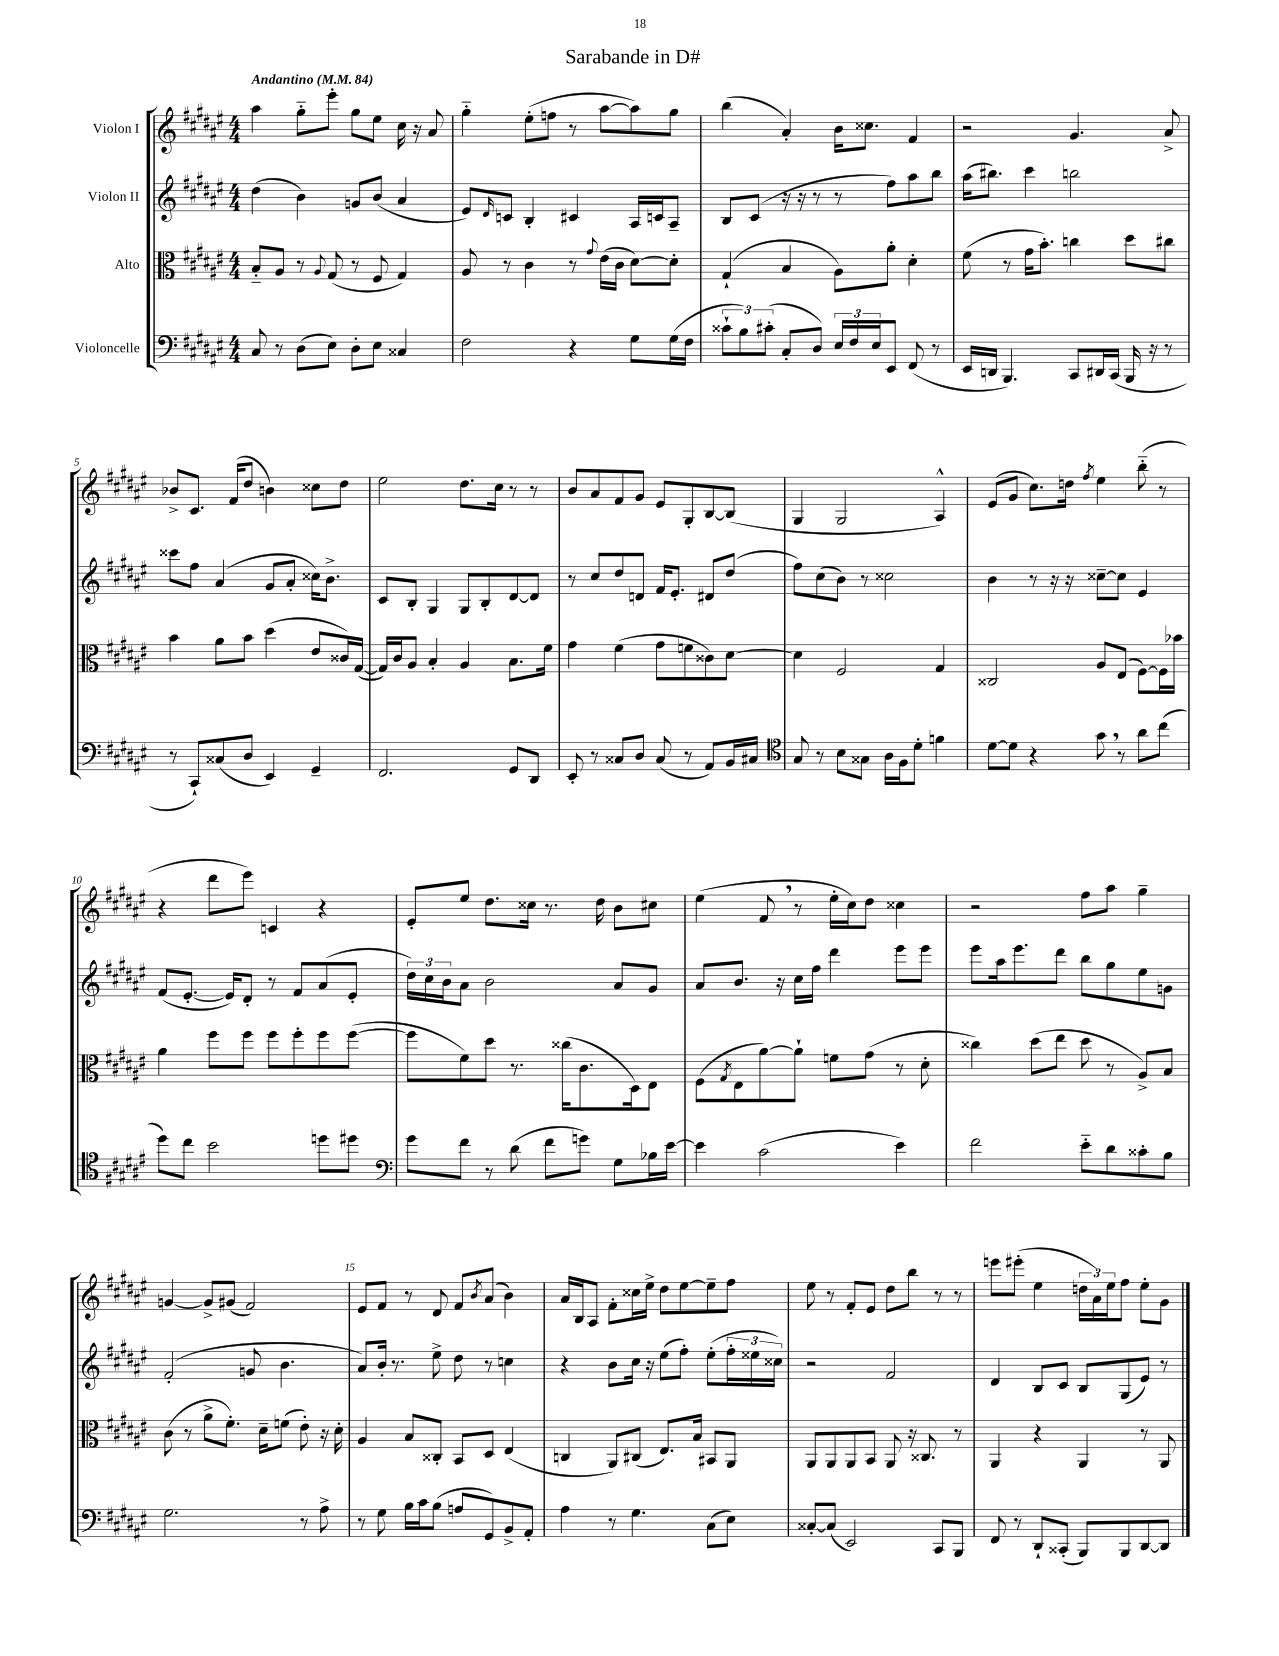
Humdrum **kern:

**kern	**kern	**kern	**kern
*staff4	*staff3	*staff2	*staff1
*clefF4	*clefC3	*clefG2	*clefG2
*k[f#c#g#d#a#e#]	*k[f#c#g#d#a#e#]	*k[f#c#g#d#a#e#]	*k[f#c#g#d#a#e#]
*M4/4	*M4/4	*M4/4	*M4/4
*MM84	*MM84	*MM84	*MM84
8C#/	8B'~/L	(4dd#\	4aa#\
8r	8A#/J	.	.
(8D#\L	8r	4b\)	8gg#'~\L
.	8qqA#/	.	.
8E#\J)	(8G#/	.	8eee#'\J
8D#'\L	8r	8g/L	8gg#\L
8E#\J	8F#/	(8b/J	8ee#\J
4C##/	4G#/)	4a#/	16cc#\
.	.	.	16r
.	.	.	8a#/
=	=	=	=
2F#\	8A#/	8e#/L)	4gg#'~\
.	.	16qqd#/	.
.	8r	8c/J	.
.	4c#\	4B'/	(8ee#'\L
.	.	.	8ff\J
4r	8r	4c#/	8r
.	8qqg#/	.	.
.	(16e#\LL	.	[8aa#\L
.	16c#\JJ	.	.
8G#\L	[8d#\L)	16A#/LL	8aa#\])
.	.	16c/J	.
(16G#\L	8d#'\]J	8A#~/J	8gg#\J
16F#\JJ	.	.	.
=	=	=	=
12c##`\L	(4G#`/	8B/L	(4bb\
12B\)	.	.	.
.	.	(8c#/J	.
(12c#'\J	.	.	.
8C#'/L	4B/	16r	4a#'/)
.	.	16r	.
8D#/J)	.	8r	.
24E#/LL	8A#\L)	8r	16b\LK
24F#/	.	.	.
.	.	.	8.cc##\J
24E#/J	.	.	.
8EE#/J	8a#'\J	8ff#\L)	.
(8FF#/	4d#'\	8aa#\	4f#/
8r	.	8bb\J	.
=	=	=	=
16EE#/LL	(8f#\	(16aa#\LK	2r
16DD/JJ	.	8.bb#\J)	.
4.BBB/)	8r	.	.
.	16g#\LK	4ccc#\	.
.	8.b'\J)	.	.
8CC#/L	4cc\	2bb\	4.g#/
16DD#/L	.	.	.
(16CC#/JJ	.	.	.
16BBB/	8dd#\L	.	.
16r	.	.	.
8r	8cc#\J	.	8a#^/
=	=	=	=
8r	4b\	8ccc##\L	8b-^/L
8CC#`/L)	.	8ff#\J	8.c#/J
(8C##/	8a#\L	(4a#/	.
.	.	.	(16f#/LK
8D#/J	8b\J	.	8dd#/J
4EE#/)	(4dd#\	8g#/L	4b\)
.	.	8a#'/J	.
4GG#~/	8e#/L	16cc##\LK)	8cc##\L
.	.	8.b^\J	.
.	16c##/L)	.	8dd#\J
.	([16G#/JJ	.	.
=	=	=	=
2.FF#/	16G#/]LL)	8c#/L	2ee#\
.	16c#/J	.	.
.	8A#/J	8B'/J	.
.	4B'/	4G#/	.
.	4A#/	8G#/L	8.dd#\L
.	.	8B'/	.
.	.	.	16cc#\Jk
8GG#/L	8.B\L	[8d#/	8r
8DD#/J	.	8d#/]J	8r
.	16f#\Jk	.	.
=	=	=	=
8EE#'/	4g#\	8r	8b/L
8r	.	8cc#/L	8a#/
8C##/L	(4f#\	8dd#/	8f#/
8D#/J	.	8d/J	8g#/J
(8C##/	8g#\L	16f#/LK	8e#/L
.	.	8.e#'/J	.
8r	8f\	.	8G#'/
8AA#/L)	8c##\)	8d#/L	[8B/
16BB/L	[8d#\J	(8dd#/J	(8B/]J
16C#/JJ	.	.	.
=	=	=	=
*clefC4	*	*	*
8G#/	4d#\]	8ff#\L)	4G#/
8r	.	(8cc#\	.
8B\L	2F#/	8b\J)	2G#/
8G##\J	.	8r	.
16A#\LL	.	2cc##\	.
16F#\J	.	.	.
8d#'\J	.	.	.
4f\	4G#/	.	4A#^^/)
=	=	=	=
[8d#\L	2C##/	4b\	(8e#/L
8d#\]J	.	.	8g#/J
4r	.	8r	8.cc#\L)
.	.	16r	.
.	.	16r	16dd\Jk
.	.	.	8qff#/
8g#\	8A#/L	[8cc##~\L	4ee#\
8r	(8E#/J	8cc##\]J	.
8a#\L	[8F#\L)	4e#/	(8bb'~\
(8cc#\J	16F#\]L	.	8r
.	16b-\JJ	.	.
=	=	=	=
8dd#\L)	4a#\	(8f#/L	4r
8cc#\J	.	[8.e#'/J	.
2b\	8ff#\L	.	8ddd#\L
.	.	16e#/]LK)	.
.	8ff#\J	8d#'/J	8eee#\J)
.	8ff#\L	8r	4c/
.	8ff#'\	8f#/L	.
8dd\L	8ff#\	(8a#/	4r
8dd#\J	([8ff#\J	8e#'/J	.
=	=	=	=
*clefF4	*	*	*
8g#\L	8ff#\]L	24dd#\LL)	8e#'/L
.	.	24cc#\	.
.	.	24b\J	.
8f#\J	8f#\)	8a#\J	8ee#/J
8r	8dd#\J	2b\	8.dd#\L
(8d#\	8.r	.	.
.	.	.	16cc##\Jk
8f#\L	.	.	8.r
.	(16cc##\LK	.	.
8g\J)	8.c#\	.	.
.	.	.	16dd#\
8G#\L	.	8a#/L	8b\L
.	16D#\k)	.	.
16B-\L	8E#\J	8g#/J	8cc#\J
[16e#\JJ	.	.	.
=	=	=	=
4e#\]	(8F#\L	8a#/L	(4ee#\
.	8qG#/	.	.
.	8E#\	8.b/J	.
(2c#\	[8a#\)	.	8f#/
.	.	16r	.
.	8a#`\]J	16cc#\LL	8r
.	.	16ff#\JJ	.
.	8f\L	4ddd#\	16ee#'\LL
.	.	.	16cc#\J)
.	(8g#\J	.	8dd#\J
4e#\)	8r	8eee#\L	4cc##\
.	8d#'\	8eee#\J	.
=	=	=	=
2f#\	4cc##\)	8eee#\L	2r
.	.	16aa#\k	.
.	.	8.eee#\	.
.	(8dd#\L	.	.
.	8ee#\J	8ddd#\J	.
8e#'~\L	8dd#\	8bb\L	8ff#\L
8d#\	8r	8gg#\	8aa#\J
8c##'\	8A#^/L)	8ee#\	4gg#~\
8B\J	8B/J	8g\J	.
=	=	=	=
2.G#\	(8c#\	(2f#'/	[4g/
.	8r	.	.
.	8a#^\L	.	8g^/]L
.	8.f#'\J)	.	(8g#/J
.	.	8g/	2f#/)
.	16d#~\LK	.	.
.	(8f\J	4.b\	.
8r	8e#'\)	.	.
8A#^\	16r	.	.
.	16d#'\	.	.
=	=	=	=
8r	4A#/	8a#/L)	8e#/L
8G#\	.	16b'/Jk	8f#/J
.	.	8.r	.
16B\LL	8B/L	.	8r
16c#\J	.	.	.
(8B\J	8C##'/J	8ee#^\	8d#/
8A/L	8BB/L	8dd#\	8f#/L
.	.	.	8qb/
8GG#/)	8D#/J	8r	(8a#/J
8BB^/	(4E#/	4cc\	4b\)
8AA#'/J	.	.	.
=	=	=	=
4A#\	4C/	4r	16a#/LL
.	.	.	16B/J
.	.	.	8A#/J
8r	8AA#/L)	8b\L	8f#'\L
4.G#\	(8C#/J	16cc#\Jk	16cc##\L
.	.	16r	16ee#^\JJ
.	8.E#/L)	(8ee#\L	8dd#\L
.	.	8ff#'\J)	[8ee#\
.	16B/Jk	.	.
(8C#\L	8BB#/L	(8ee#'\L	8ee#~\]
8E#\J)	8AA#/J	24ff#'\L	8ff#\J
.	.	24ee##\	.
.	.	24cc##\JJ)	.
=	=	=	=
[8C##'/L	8AA#/L	2r	8ee#\
(8C##/]J	8AA#/	.	8r
2EE#/)	8AA#/	.	8f#'/L
.	8BB/J	.	8e#/J
.	8AA#/	2f#/	8dd#\L
.	16r	.	8bb\J
.	8.C##/	.	.
8CC#/L	.	.	8r
8BBB/J	8r	.	8r
=	=	=	=
8FF#/	4AA#/	4d#/	8eee\L
8r	.	.	(8eee#'\J
8DD#`/L	4r	8B/L	4ee#\
(8CC##'/J	.	8c#/J	.
8BBB/L)	4AA#/	8B/L	24dd\LL
.	.	.	24a#\)
.	.	.	24ee#\J
8BBB/	.	(8G#/	8ff#\J
[8DD#/	8r	8e#/J)	8ee#'\L
8DD#/]J	8AA#/	8r	8g#\J
==	==	==	==
*-	*-	*-	*-
